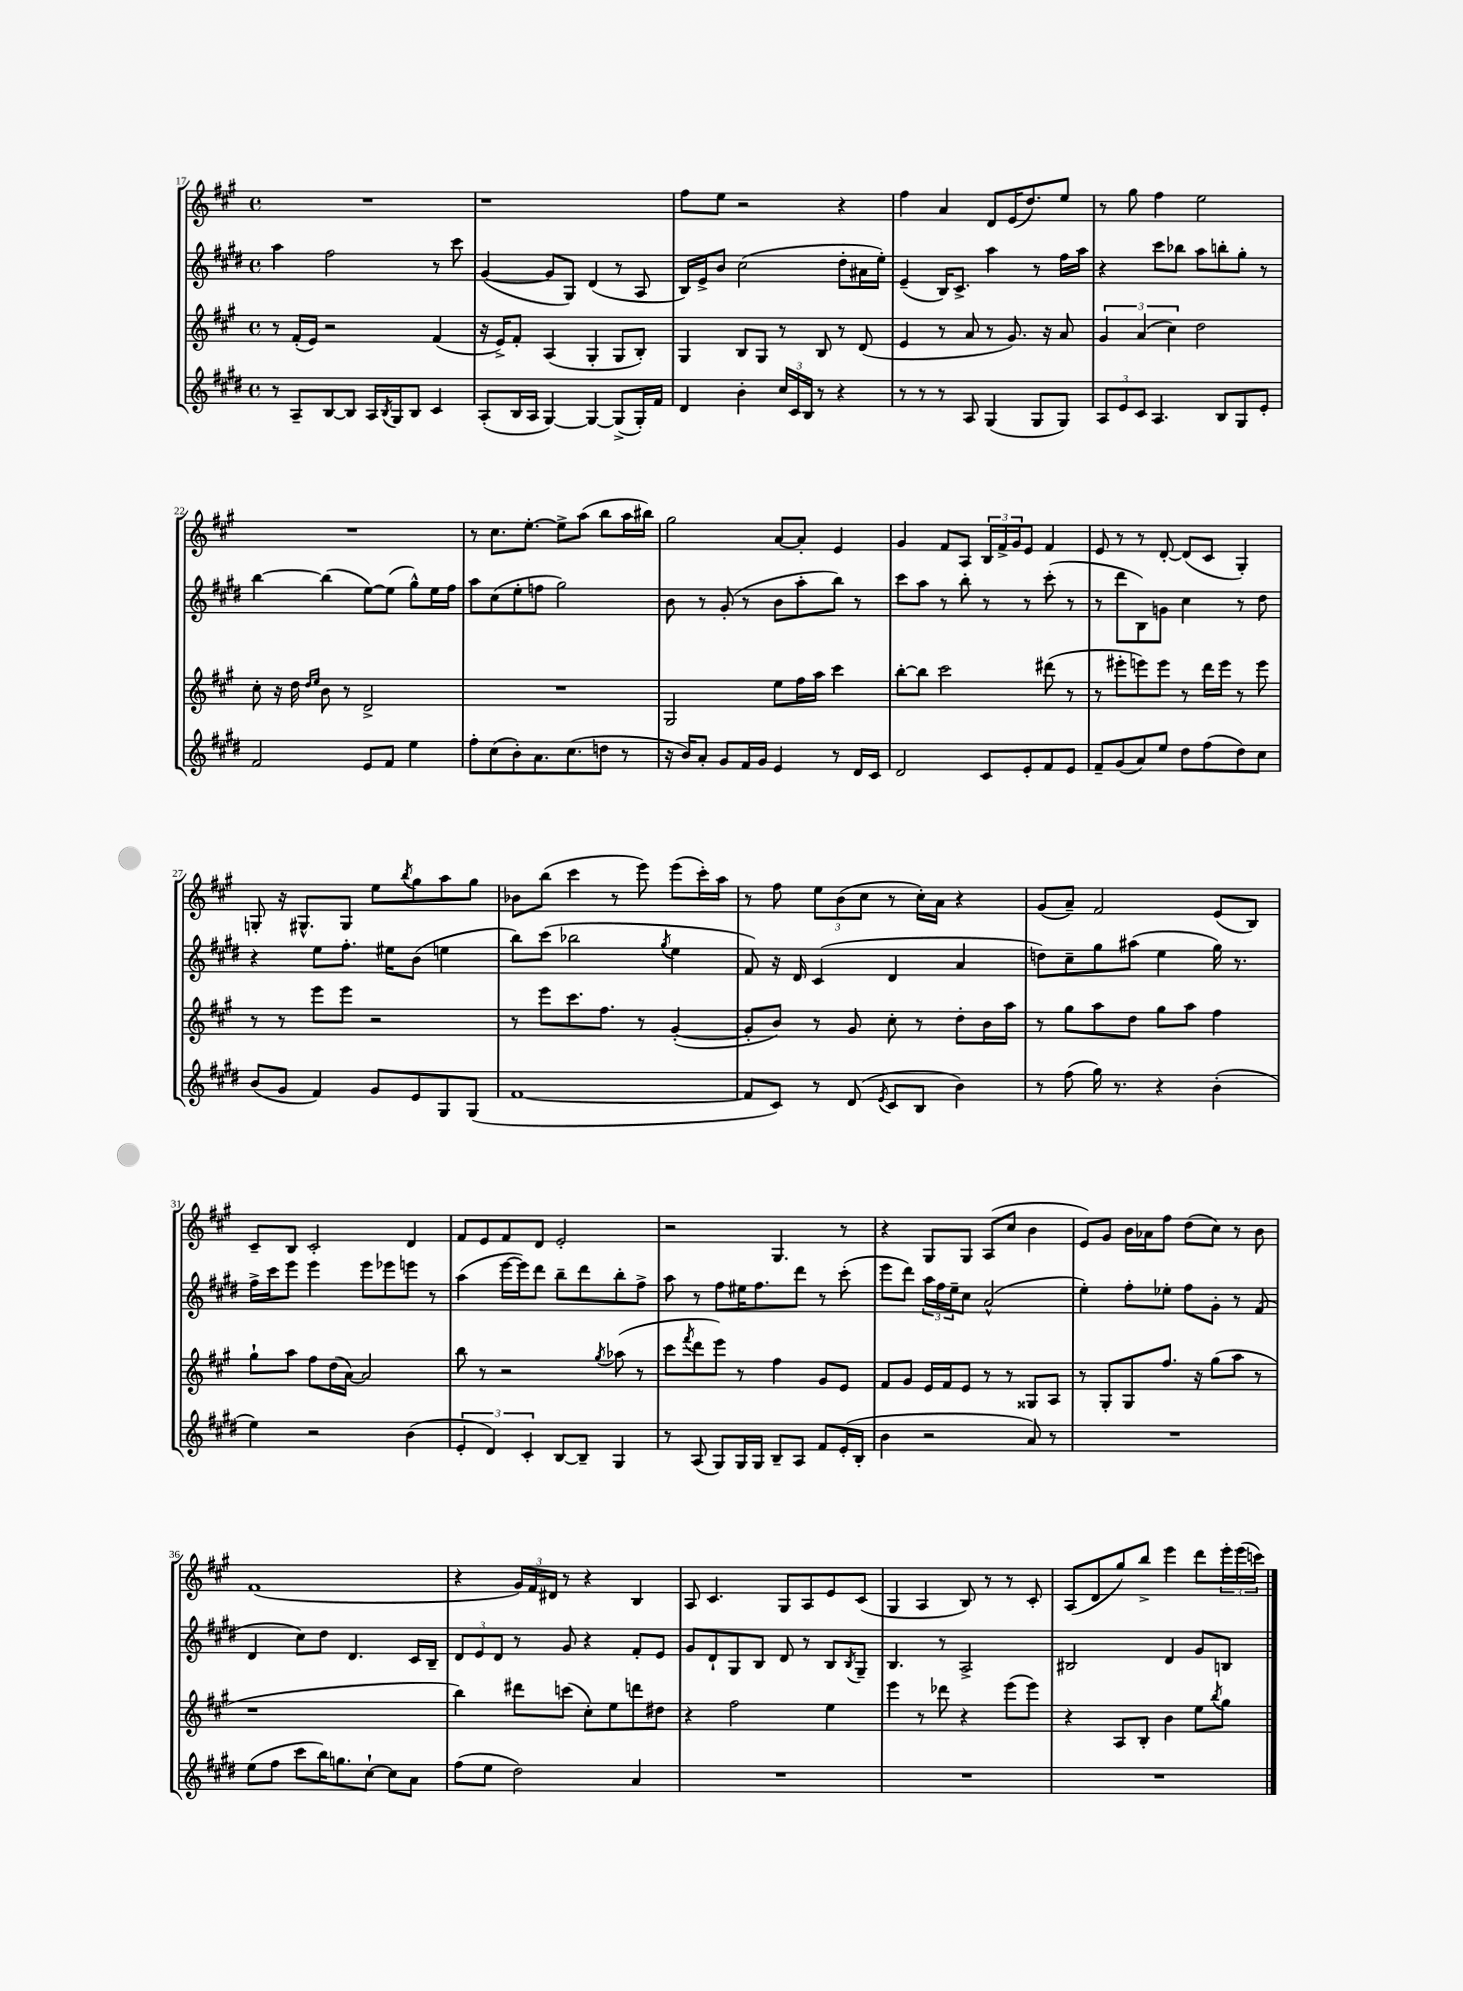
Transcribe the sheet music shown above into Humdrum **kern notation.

**kern	**kern	**kern	**kern
*staff4	*staff3	*staff2	*staff1
*clefG2	*clefG2	*clefG2	*clefG2
*k[f#c#g#d#]	*k[f#c#g#]	*k[f#c#g#d#]	*k[f#c#g#]
*M4/4	*M4/4	*M4/4	*M4/4
*met(c)	*met(c)	*met(c)	*met(c)
8r	8r	4aa	1r
8A~	(16f#'	.	.
.	16e)	.	.
[8B	2r	2ff#	.
8B]	.	.	.
16A	.	.	.
8qB	.	.	.
16G#	.	.	.
8B	.	.	.
4c#	(4f#	8r	.
.	.	8ccc#	.
=	=	=	=
(8A'	16r	([4g#	1r
.	16e^)	.	.
16B	8f#'	.	.
16A	.	.	.
[4G#)	(4A	8g#]	.
.	.	8G#)	.
4G#_	4G#'	(4d#	.
(8G#^]	8G#	8r	.
16G#')	8B')	8A	.
16f#	.	.	.
=	=	=	=
4d#	4G#	16B)	8ff#
.	.	16e^	.
.	.	8b	8ee
4b'	8B	(2cc#	2r
.	8G#	.	.
24cc#	8r	.	.
24c#	.	.	.
24B	.	.	.
8r	8B	.	.
4r	8r	8dd#'	4r
.	(8d	16a#	.
.	.	16ee')	.
=	=	=	=
8r	4e	(4e~	4ff#
8r	.	.	.
8r	8r	16B)	4a
.	.	8.c#^	.
8A	8a	.	.
(4G#	8r	4aa	8d
.	8.g#)	.	(16e
.	.	.	8.dd)
8G#	.	8r	.
.	16r	.	.
8G#)	8a	16ff#	8ee
.	.	16aa	.
=	=	=	=
12A	6g#	4r	8r
12e	.	.	.
.	.	.	8gg#
12c#	(6a	.	.
4.A	.	8ccc#	4ff#
.	6cc#)	.	.
.	.	8bb-	.
.	2dd	8aa	2ee
8B	.	8bb'	.
8G#	.	8gg#'	.
8e'	.	8r	.
=	=	=	=
2f#	8cc#'	[4bb	1r
.	16r	.	.
.	16dd	.	.
.	16qqdd	.	.
.	16qqee	.	.
.	8b	(4bb]	.
.	8r	.	.
8e	2d^	[8ee)	.
8f#	.	(8ee]	.
4ee	.	8gg#^^)	.
.	.	16ee	.
.	.	16ff#	.
=	=	=	=
8ff#'	1r	8aa	8r
(8cc#	.	(8cc#	8.cc#
8b')	.	8ee'	.
.	.	.	[8.ee'
8.a	.	8ff	.
.	.	2gg#)	8ee^]
(8.cc#	.	.	.
.	.	.	(8aa
8dd	.	.	8bb
8r	.	.	16aa
.	.	.	16bb#)
=	=	=	=
16r	2G#	8b	2gg#
16b)	.	.	.
8a'	.	8r	.
8g#	.	(8g#'	.
16f#	.	8r	.
16g#	.	.	.
4e	8ee	8b	[8a
.	16ff#	8aa'	8a']
.	16aa	.	.
8r	4ccc#	8bb)	4e
16d#	.	8r	.
16c#	.	.	.
=	=	=	=
2d#	[8bb'	8ccc#	4g#
.	8bb]	8aa	.
.	2ccc#	8r	8f#
.	.	8bb'	8A
8c#	.	8r	24B
.	.	.	24f#^
.	.	.	24g#
8e'	.	8r	8e
8f#	(8ddd#	(8ccc#'	4f#
8e	8r	8r	.
=	=	=	=
8f#~	8r	8r	8e
(8g#	8eee#'	8ddd#	8r
8a)	8eee)	8B)	8r
8ee	8eee	8g	[8d'
8dd#	8r	4cc#	(8d]
(8ff#	16ddd	.	8c#
.	16eee	.	.
8dd#)	8r	8r	4G#')
8cc#	8eee	8dd#	.
=	=	=	=
(8b	8r	4r	8G'
8g#	8r	.	16r
.	.	.	8.G#^^
4f#)	8eee	8ee	.
.	8eee	8.ff#'	8G#
8g#	2r	.	8ee
.	.	16ee#	.
.	.	.	8qbb
8e	.	(8b	8gg#
8G#	.	4ee	8aa
(8G#	.	.	8gg#
=	=	=	=
[1f#	8r	8bb)	8b-
.	8eee	(8ccc#	(8bb
.	8.ccc#	2bb-	4ccc#
.	8.ff#	.	.
.	.	.	8r
.	8r	.	8eee)
.	.	8qgg#	.
.	([4g#'	4ee	(8eee
.	.	.	16ccc#')
.	.	.	16aa
=	=	=	=
8f#]	8g#']	8f#)	8r
8c#)	8b)	16r	8ff#
.	.	16d#	.
8r	8r	(4c#	12ee
.	.	.	(12b
(8d#	8g#	.	.
.	.	.	12cc#
8qe	.	.	.
8c#	8cc#'	4d#	8r
8B	8r	.	16cc#')
.	.	.	16a
4b)	8dd'	4a	4r
.	16b	.	.
.	16aa	.	.
=	=	=	=
8r	8r	8dd)	(8g#
(8ff#	8gg#	8cc#~	8a~)
16gg#)	8aa	8gg#	2f#
8.r	.	.	.
.	8dd	(8aa#	.
4r	8gg#	4ee	.
.	8aa	.	.
(4b'	4ff#	16gg#)	(8e
.	.	8.r	.
.	.	.	8B)
=	=	=	=
4ee)	8gg#`	16ff#^	8c#~
.	.	16ccc#	.
.	8aa	8eee	8B
2r	8ff#	4eee	2c#'
.	(16dd	.	.
.	[16a)	.	.
.	2a]	8eee	.
.	.	8eee-	.
(4b	.	8eee	4d
.	.	8r	.
=	=	=	=
6e'	8bb	(4aa	8f#
.	8r	.	8e
6d#)	.	.	.
.	2r	[16eee	8f#
.	.	16eee])	.
6c#'	.	.	.
.	.	8ddd#	8d
[8B	.	8bb~	2e'
8B~]	.	8ddd#	.
.	8qgg#	.	.
4G#	(8aa-	8bb'	.
.	8r	8ff#^	.
=	=	=	=
8r	8ccc#	8aa	2r
.	8qfff#	.	.
(8A	8ddd	8r	.
8G#)	8eee)	8ff#	.
16G#	8r	16ee#	.
16G#	.	8.ff#	.
8B~	4ff#	.	4.G#
8A	.	8ddd#	.
8f#	8g#	8r	.
(16e'	8e	(8ccc#'	8r
16B'	.	.	.
=	=	=	=
4b	8f#	8eee	4r
.	8g#	8ddd#)	.
2r	16e	24aa	8G#
.	.	24ff#	.
.	16f#	.	.
.	.	24ee~	.
.	8e	8cc#	8G#
.	8r	(2a^^	(8A
.	8r	.	8cc#
8a)	8G##	.	4b
8r	8A	.	.
=	=	=	=
1r	8r	4ee')	8e)
.	8G#'	.	8g#
.	8G#	8ff#'	16b
.	.	.	16a-
.	8.ff#	8ee-'	8ff#
.	.	8ff#	(8dd
.	16r	.	.
.	(8gg#	8g#'	8cc#)
.	8aa	8r	8r
.	8r	(8f#	8b
=	=	=	=
(8ee	1r	4d#	(1f#
8ff#	.	.	.
8ccc#	.	8cc#)	.
16bb)	.	8dd#	.
8.gg	.	.	.
.	.	4.d#	.
[8cc#`	.	.	.
8cc#]	.	.	.
8a	.	16c#	.
.	.	16B~	.
=	=	=	=
(8ff#	4bb)	12d#	4r
.	.	12e	.
8ee	.	.	.
.	.	12d#	.
2dd#)	8ddd#	8r	24g#)
.	.	.	24f#
.	.	.	24d#
.	(8ccc	8g#	8r
.	8cc#')	4r	4r
.	8ee	.	.
4a	8ddd	8f#'	4B
.	8dd#	8e	.
=	=	=	=
1r	4r	8g#	8A
.	.	8d#`	4.c#
.	2ff#	8G#	.
.	.	8B	.
.	.	8d#	8G#
.	.	8r	8A
.	4ee	8B	8e
.	.	8qB	.
.	.	8G#~	(8c#
=	=	=	=
1r	4eee	4.B	4G#
.	8r	.	4A
.	8ddd-	8r	.
.	4r	2A^	8B)
.	.	.	8r
.	(8eee	.	8r
.	8eee)	.	8c#'
=	=	=	=
1r	4r	2B#	(8A
.	.	.	8d
.	8A	.	8gg#)
.	8B'	.	8bb^
.	4b	4d#	4eee
.	8ee	8g#	8ddd
.	8qbb	.	.
.	8gg#	8B	24eee'
.	.	.	(24eee
.	.	.	24ccc)
==	==	==	==
*-	*-	*-	*-
